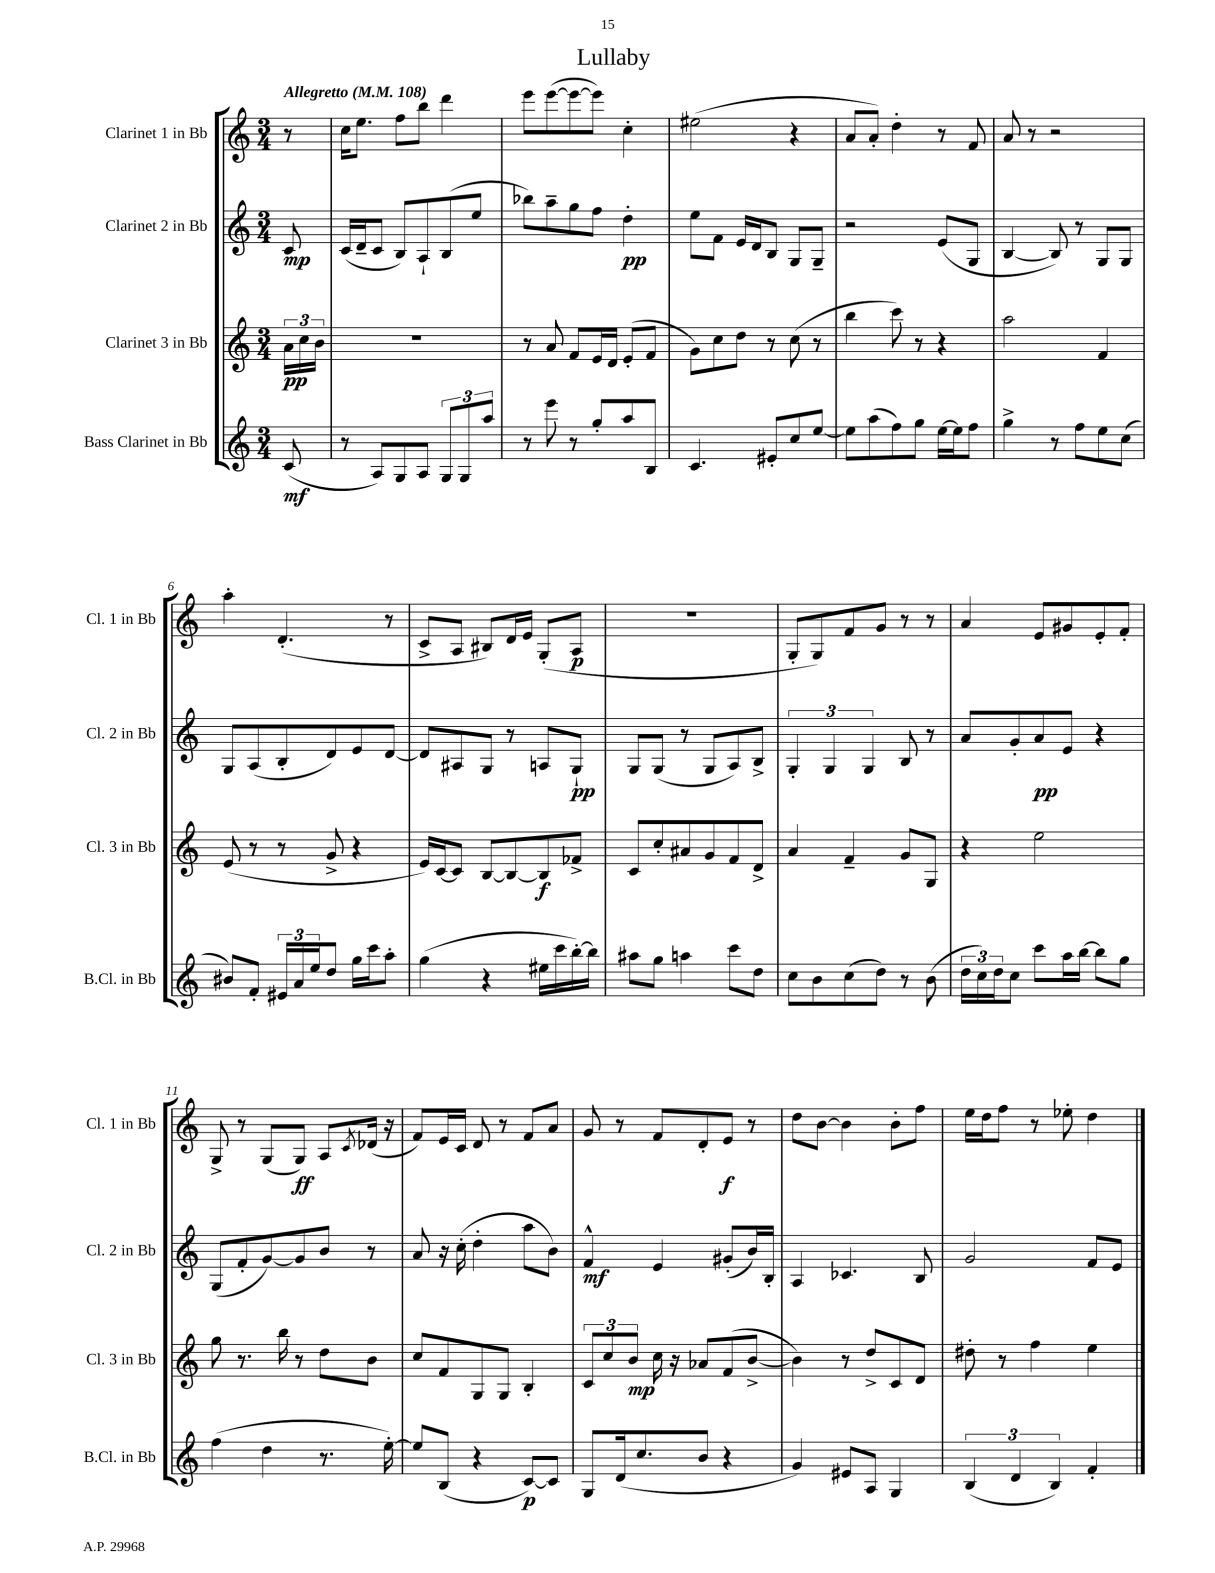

**kern	**dynam	**kern	**dynam	**kern	**dynam	**kern	**dynam
*part4	*part4	*part3	*part3	*part2	*part2	*part1	*part1
*staff4	*staff4	*staff3	*staff3	*staff2	*staff2	*staff1	*staff1
*I"Bass Clarinet in Bb	*	*I"Clarinet 3 in Bb	*	*I"Clarinet 2 in Bb	*	*I"Clarinet 1 in Bb	*
*I'B.Cl. in Bb	*	*I'Cl. 3 in Bb	*	*I'Cl. 2 in Bb	*	*I'Cl. 1 in Bb	*
*clefG2	*	*clefG2	*	*clefG2	*	*clefG2	*
*k[]	*	*k[]	*	*k[]	*	*k[]	*
*M3/4	*	*M3/4	*	*M3/4	*	*M3/4	*
*MM108	*	*MM108	*	*MM108	*	*MM108	*
=	=	=	=	=	=	=	=
!	!	!	!	!	!	!LO:TX:a:B:t=Allegretto	!
(8c/	mf	24a\LL	pp	8c/	mp	8r	.
.	.	24cc\	.	.	.	.	.
.	.	24b\JJ	.	.	.	.	.
=1	=1	=1	=1	=1	=1	=1	=1
8r	.	2.r	.	(16c/LL	.	16cc\KL	.
.	.	.	.	16d~/J	.	8.ee\J	.
8A/L)	.	.	.	8c/J	.	.	.
8G/	.	.	.	8B/L)	.	8ff\L	.
8A/J	.	.	.	8A`/	.	8bb\J	.
12G/L	.	.	.	(8B/	.	4ddd\	.
12G/	.	.	.	.	.	.	.
.	.	.	.	8ee/J	.	.	.
12aa/J	.	.	.	.	.	.	.
=2	=2	=2	=2	=2	=2	=2	=2
8r	.	8r	.	8bb-X\L)	.	8eee\L	.
8eee\	.	8a/	.	8aa~\	.	([8eee\	.
8r	.	8f/L	.	8gg\	.	8eee\_	.
8gg'/L	.	16e/L	.	8ff\J	.	8eee\J])	.
.	.	16d/JJ	.	.	.	.	.
8aa/	.	(8e'/L	.	4dd'\	pp	4cc'\	.
8B/J	.	8f/J	.	.	.	.	.
=3	=3	=3	=3	=3	=3	=3	=3
4.c/	.	8g\L)	.	8ee\L	.	(2ee#X\	.
.	.	8cc\	.	8f\J	.	.	.
.	.	8dd\J	.	16e/LL	.	.	.
.	.	.	.	16d/J	.	.	.
8e#X'/L	.	8r	.	8B/J	.	.	.
8cc/	.	(8cc\	.	8G/L	.	4r	.
[8ee/J	.	8r	.	8G~/J	.	.	.
=4	=4	=4	=4	=4	=4	=4	=4
8ee\L]	.	4bb\	.	2r	.	8a/L	.
(8aa\	.	.	.	.	.	8a'/J)	.
8ff\)	.	8ccc\)	.	.	.	4dd'\	.
8gg\J	.	8r	.	.	.	.	.
[16ee\LL	.	4r	.	(8e/L	.	8r	.
16ee\J]	.	.	.	.	.	.	.
8ff\J	.	.	.	8G/J	.	8f/	.
=5	=5	=5	=5	=5	=5	=5	=5
4gg^\	.	2aa\	.	[4B/	.	8a/	.
.	.	.	.	.	.	8r	.
8r	.	.	.	8B/])	.	2r	.
8ff\L	.	.	.	8r	.	.	.
8ee\	.	4f/	.	8G/L	.	.	.
(8cc\J	.	.	.	8G/J	.	.	.
!!LO:LB:g=z
=6	=6	=6	=6	=6	=6	=6	=6
8b#X/L)	.	(8e/	.	8G/L	.	4aa'\	.
8f'/J	.	8r	.	(8A/	.	.	.
24e#X/LL	.	8r	.	8B'/	.	(4.d'/	.
24a/	.	.	.	.	.	.	.
24ee/J	.	.	.	.	.	.	.
8dd/J	.	8g^/	.	8d/)	.	.	.
16gg\LL	.	4r	.	8e/	.	.	.
16ccc\J	.	.	.	.	.	.	.
8aa'\J	.	.	.	[8d/J	.	8r	.
=7	=7	=7	=7	=7	=7	=7	=7
(4gg\	.	16e/LL)	.	8d/L]	.	8c^/L	.
.	.	[16c/J	.	.	.	.	.
.	.	8c/J]	.	8A#X/	.	8A/J	.
4r	.	[8B/L	.	8G/J	.	8B#X/L)	.
.	.	8B/_	.	8r	.	16d/L	.
.	.	.	.	.	.	16e/JJ	.
16ee#X\LL	.	8B/]	f	8An/L	.	(8G'/L	.
16ccc\	.	.	.	.	.	.	.
[16bb'\)	.	8f-X^/J	.	8G`/J	pp	8A/J	p
16bb\JJ]	.	.	.	.	.	.	.
=8	=8	=8	=8	=8	=8	=8	=8
8aa#X\L	.	8c/L	.	8G/L	.	2.r	.
8gg\J	.	8cc'/	.	(8G/J	.	.	.
4aan\	.	8a#X/	.	8r	.	.	.
.	.	8g/	.	8G/L	.	.	.
8ccc\L	.	8f/	.	8A/)	.	.	.
8dd\J	.	8d^/J	.	8B^/J	.	.	.
=9	=9	=9	=9	=9	=9	=9	=9
8cc\L	.	4a/	.	6G'/	.	8G'/L	.
8b\	.	.	.	.	.	8G/)	.
.	.	.	.	6G/	.	.	.
(8cc\	.	4f~/	.	.	.	8f/	.
.	.	.	.	6G/	.	.	.
8dd\J)	.	.	.	.	.	8g/J	.
8r	.	8g/L	.	8B/	.	8r	.
(8b\	.	8G/J	.	8r	.	8r	.
=10	=10	=10	=10	=10	=10	=10	=10
24dd\LL	.	4r	.	8a/L	.	4a/	.
24cc\)	.	.	.	.	.	.	.
24dd\J	.	.	.	.	.	.	.
8cc\J	.	.	.	8g'/	.	.	.
8ccc\L	.	2ee\	.	8a/	pp	8e/L	.
16aa\L	.	.	.	8e/J	.	8g#X/	.
[16bb\JJ	.	.	.	.	.	.	.
8bb\L]	.	.	.	4r	.	8e'/	.
8gg\J	.	.	.	.	.	8f'/J	.
!!LO:LB:g=z
=11	=11	=11	=11	=11	=11	=11	=11
(4ff\	.	8gg\	.	(8G/L	.	8G^/	.
.	.	8.r	.	8f'/	.	8r	.
4dd\	.	.	.	[8g/)	.	(8G/L	.
.	.	16bb\	.	.	.	.	.
.	.	8r	.	8g/]	.	8G/J)	ff
8.r	.	8dd\L	.	8b/J	.	8A/L	.
.	.	.	.	.	.	8qc/	.
.	.	8b\J	.	8r	.	(16d-X/Jk	.
[16ee'\)	.	.	.	.	.	16r	.
=12	=12	=12	=12	=12	=12	=12	=12
8ee/L]	.	8cc/L	.	8a/	.	8f/L)	.
(8B/J	.	8f/	.	16r	.	16e/L	.
.	.	.	.	(16cc'\	.	16c/JJ	.
4r	.	8G/	.	4dd'\	.	8d/	.
.	.	8G/J	.	.	.	8r	.
[8c/L)	p	4B'/	.	8aa\L	.	8f/L	.
8c/J]	.	.	.	8b\J)	.	8a/J	.
=13	=13	=13	=13	=13	=13	=13	=13
8G/L	.	12c/L	.	4f^^/	mf	8g/	.
.	.	12cc/	.	.	.	.	.
(16d/k	.	.	.	.	.	8r	.
.	.	12b/J	mp	.	.	.	.
8.cc/	.	.	.	.	.	.	.
.	.	16cc\	.	4e/	.	8f/L	.
.	.	16r	.	.	.	.	.
8b/J	.	8a-X/L	.	.	.	8d'/	.
4r	.	(8f/	.	(8g#X'/L	.	8e/J	f
.	.	[8b^/J	.	16b/L)	.	8r	.
.	.	.	.	16B'/JJ	.	.	.
=14	=14	=14	=14	=14	=14	=14	=14
4g/)	.	4b\])	.	4A/	.	8dd\L	.
.	.	.	.	.	.	[8b\J	.
8e#X/L	.	8r	.	4.c-X/	.	4b\]	.
8A/J	.	8dd^/L	.	.	.	.	.
4G/	.	8c/	.	.	.	8b'\L	.
.	.	8d/J	.	8B/	.	8ff\J	.
=15	=15	=15	=15	=15	=15	=15	=15
(6B/	.	8dd#X'\	.	2g/	.	16ee\LL	.
.	.	.	.	.	.	16dd\J	.
.	.	8r	.	.	.	8ff\J	.
6d/	.	.	.	.	.	.	.
.	.	4ff\	.	.	.	8r	.
6B/)	.	.	.	.	.	.	.
.	.	.	.	.	.	8ee-X'\	.
4f'/	.	4ee\	.	8f/L	.	4dd\	.
.	.	.	.	8e/J	.	.	.
==	==	==	==	==	==	==	==
*-	*-	*-	*-	*-	*-	*-	*-
